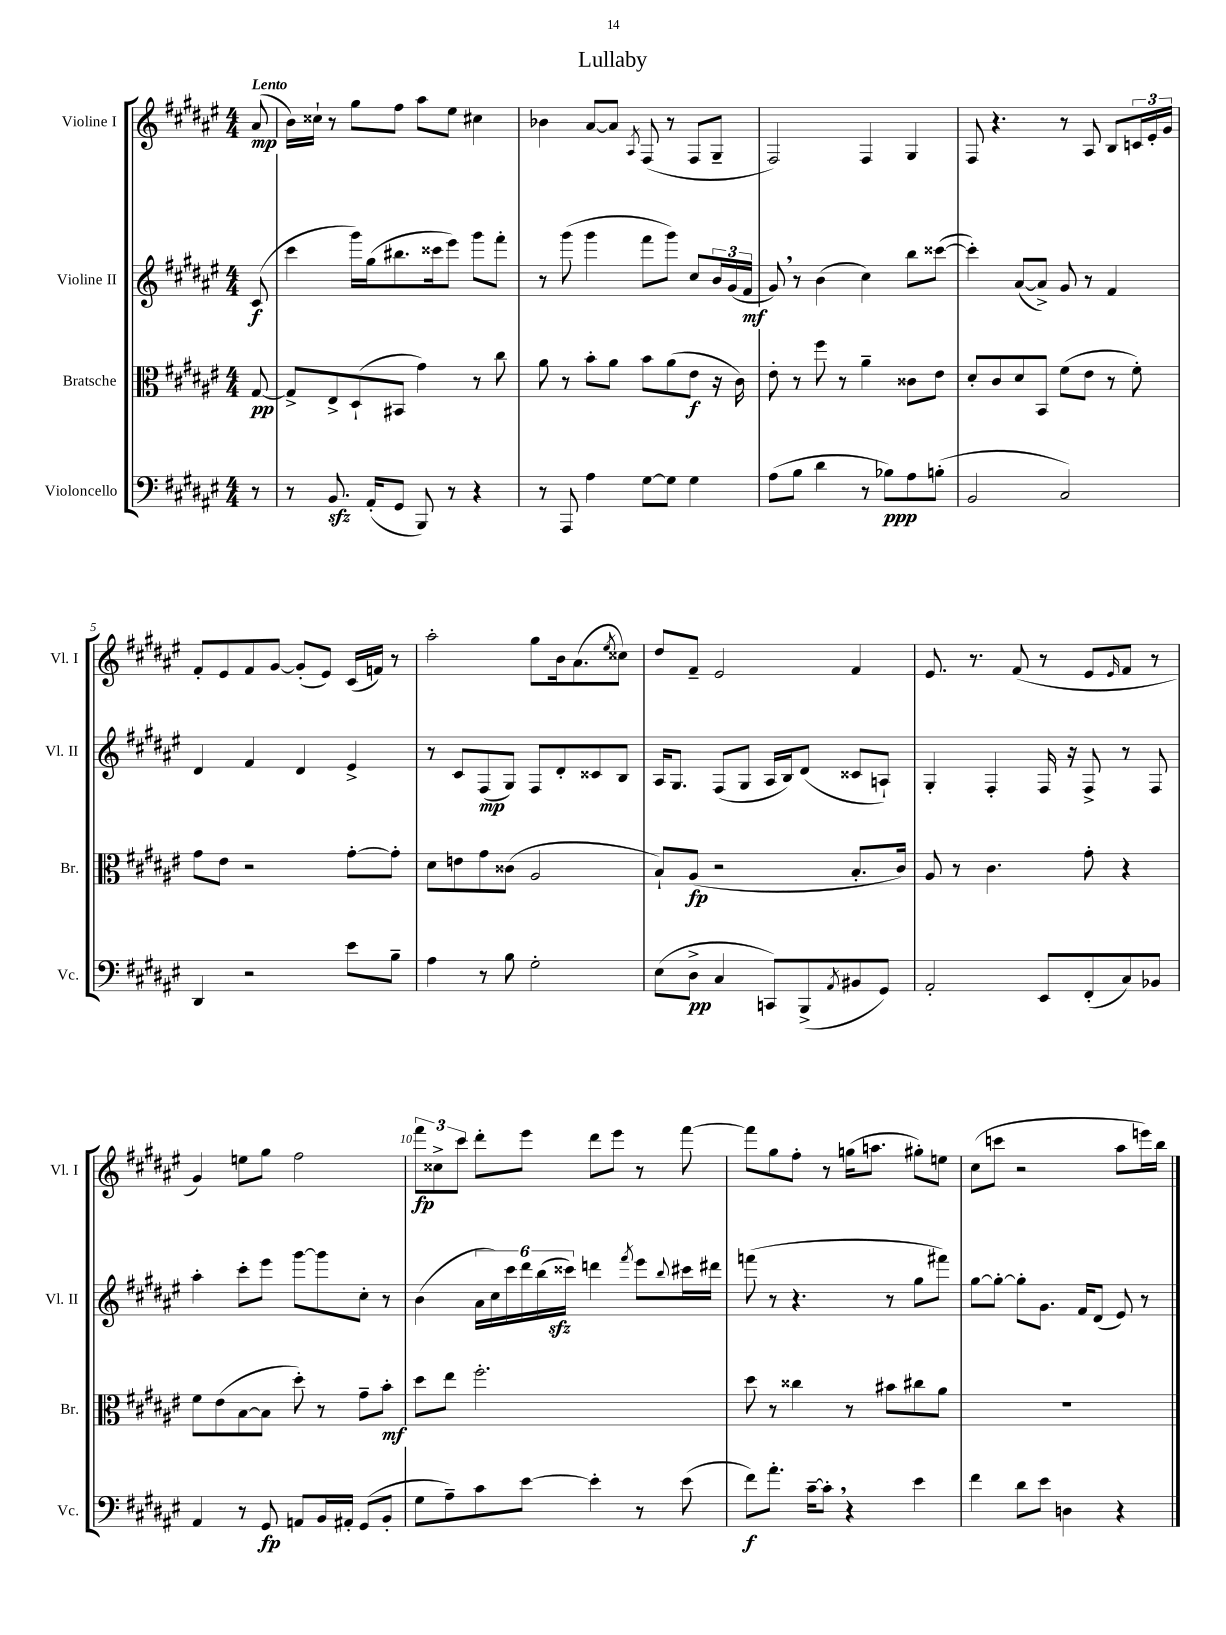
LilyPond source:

\header { title = "Lullaby" }
<<
\new StaffGroup <<
\new Staff = "s0" \with { instrumentName = "Violine I" shortInstrumentName = "Vl. I" } {
    \clef treble \key fis \major \numericTimeSignature \time 4/4 \partial 8 \tempo "Lento"
    ais'8\mp( |
    b'16) cisis''16-! r8 gis''8 fis''8 ais''8 eis''8 cis''4 |
    bes'4 ais'8~ ais'8 \acciaccatura { ais8 } fis8( r8 fis8 gis8-- |
    fis2) fis4 gis4 |
    fis8 r4. r8 ais8 b8 \tuplet 3/2 { c'16 eis'16-. gis'16 } |
    fis'8-. eis'8 fis'8 gis'8~ gis'8-.( eis'8) cis'16( f'16) r8 |
    ais''2-. gis''8 b'16 ais'8.( \acciaccatura { eis''8 } cisis''8) |
    dis''8 fis'8-- eis'2 fis'4 |
    eis'8. r8. fis'8( r8 eis'8 \grace { eis'16 } fis'8 r8 |
    gis'4) e''8 gis''8 fis''2 |
    \tuplet 3/2 { fis'''8\fp cisis''8-> cis'''8 } dis'''8-. eis'''8 dis'''8 eis'''8 r8 fis'''8~ |
    fis'''8 gis''8 fis''8-. r8 g''16( a''8. gis''8-.) e''8 |
    cis''8( c'''8 r2 ais''8 e'''16) b''16 \bar "|." |
}
\new Staff = "s1" \with { instrumentName = "Violine II" shortInstrumentName = "Vl. II" } {
    \clef treble \key fis \major \numericTimeSignature \time 4/4 \partial 8
    cis'8\f( |
    cis'''4 gis'''16) gis''16( bis''8. cisis'''16 eis'''8) gis'''8 fis'''8-. |
    r8 gis'''8( gis'''4 fis'''8 gis'''8) cis''8 \tuplet 3/2 { b'16 gis'16( fis'16\mf } |
    gis'8) \breathe r8 b'4( cis''4) b''8 cisis'''8~( |
    cisis'''4-.) ais'8~( ais'8->) gis'8 r8 fis'4 |
    dis'4 fis'4 dis'4 eis'4-> |
    r8 cis'8 fis8\mp( gis8) fis8 dis'8-. cisis'8 b8 |
    ais16 gis8. fis8( gis8 ais16 b16) dis'8( cisis'8 a8-!) |
    gis4-. fis4-. fis16 r16 fis8-> r8 fis8 |
    ais''4-. cis'''8-. eis'''8 gis'''8~ gis'''8 cis''8-. r8 |
    b'4( \tuplet 6/4 { ais'16 cis''16) cis'''16 dis'''16 b''16( cisis'''16\sfz) } d'''4 \acciaccatura { fis'''8 } eis'''8 \appoggiatura { b''8 } cis'''16 dis'''16 |
    f'''8( r8 r4. r8 gis''8 fis'''8) |
    gis''8~ gis''8~-. gis''8-. gis'8. fis'16 dis'8( eis'8) r8 \bar "|." |
}
\new Staff = "s2" \with { instrumentName = "Bratsche" shortInstrumentName = "Br." } {
    \clef alto \key fis \major \numericTimeSignature \time 4/4 \partial 8
    gis8~\pp |
    gis8-> eis8-> dis8-!( bis,8 gis'4) r8 cis''8 |
    ais'8 r8 b'8-. ais'8 b'8 ais'8( eis'8\f r16 cis'16) |
    eis'8-. r8 fis''8 r8 ais'4-- cisis'8 eis'8 |
    dis'8-. cis'8 dis'8 b,8 fis'8( eis'8 r8 fis'8-.) |
    gis'8 eis'8 r2 gis'8~-. gis'8-. |
    dis'8 e'8 gis'8 cisis'8( ais2 |
    b8-!) ais8\fp( r2 b8.-. cis'16) |
    ais8 r8 cis'4. gis'8-. r4 |
    fis'8 eis'8( b8~ b8 dis''8-.) r8 gis'8-- b'8-.\mf |
    dis''8 eis''8 fis''2.-. |
    dis''8 r8 cisis''4 r8 bis'8 cis''8 ais'8 |
    R1 \bar "|." |
}
\new Staff = "s3" \with { instrumentName = "Violoncello" shortInstrumentName = "Vc." } {
    \clef bass \key fis \major \numericTimeSignature \time 4/4 \partial 8
    r8 |
    r8 b,8.\sfz ais,16-.( gis,8 b,,8) r8 r4 |
    r8 ais,,8 ais4 gis8~ gis8 gis4 |
    ais8( b8 dis'4 r8 bes8\ppp) ais8 b8-.( |
    b,2 cis2) |
    dis,4 r2 eis'8 b8-- |
    ais4 r8 b8 gis2-. |
    eis8( dis8->\pp cis4 c,8) b,,8->( \acciaccatura { ais,8 } bis,8 gis,8) |
    ais,2-. eis,8 fis,8-.( cis8) bes,8 |
    ais,4 r8 gis,8\fp a,8 b,16 ais,16-. gis,8( b,8-. |
    gis8 ais8--) cis'8 eis'8~ eis'4-. r8 eis'8( |
    fis'8\f) ais'8.-. cis'16~-- cis'8-. \breathe r4 eis'4 |
    fis'4 dis'8 eis'8 d4 r4 \bar "|." |
}
>>
>>
\layout { \context { \Score \override BarNumber.break-visibility = ##(#f #t #t) barNumberVisibility = #(every-nth-bar-number-visible 5) } }
